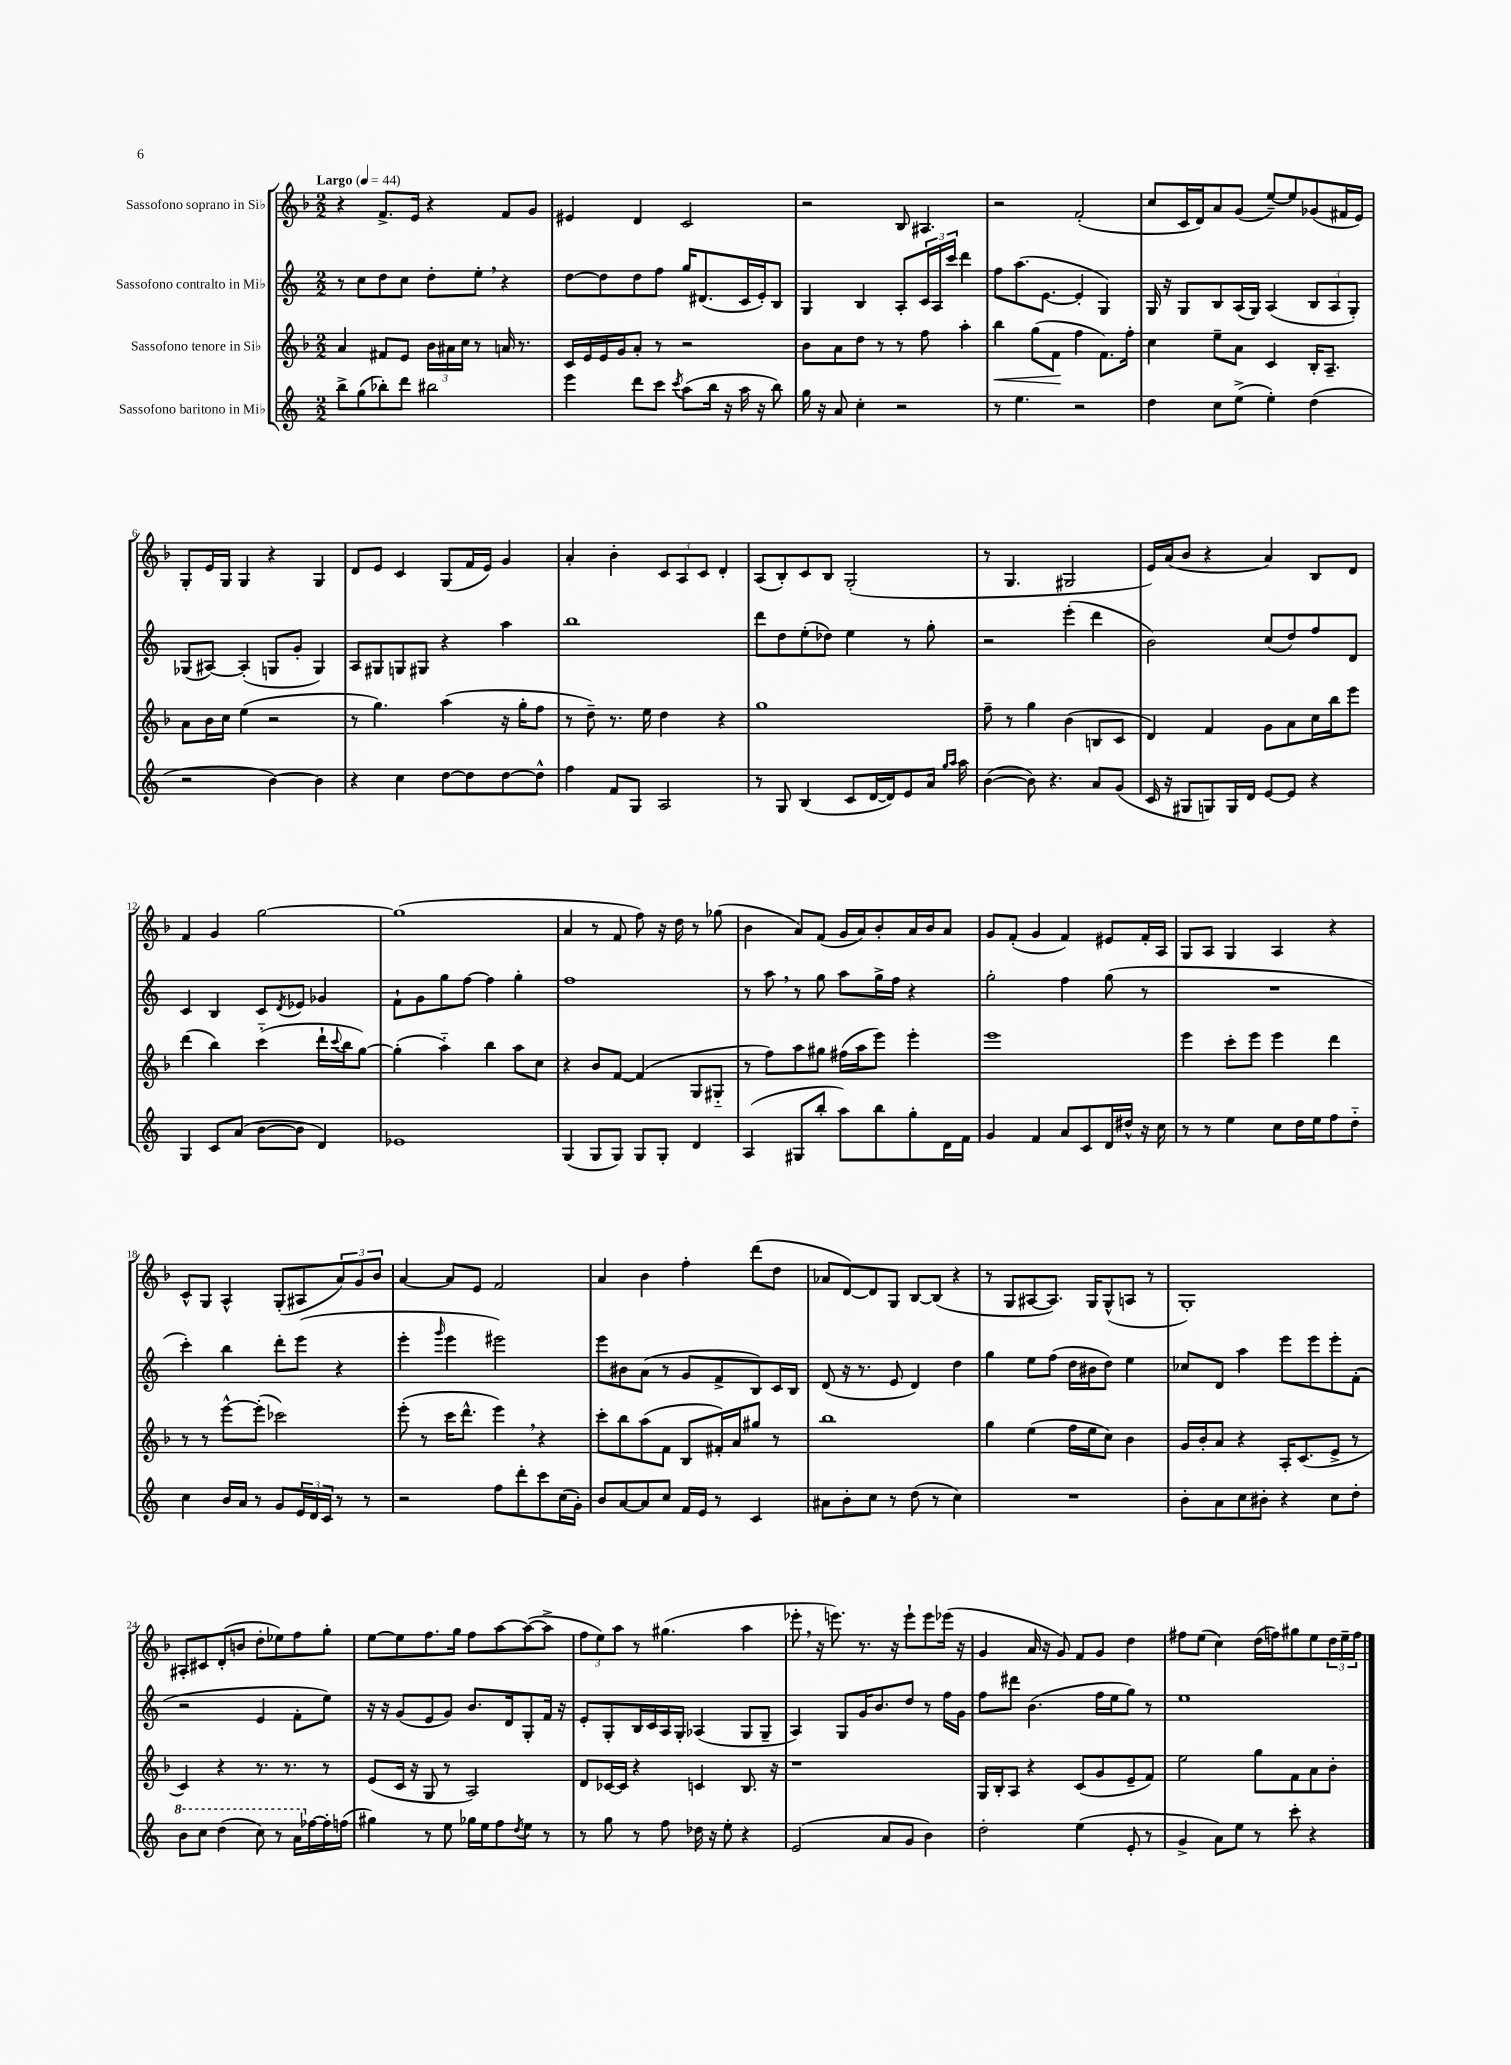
<<
\new StaffGroup <<
\new Staff = "s0" \with { instrumentName = "Sassofono soprano in Sib" } {
    \clef treble \key f \major \numericTimeSignature \time 2/2 \tempo "Largo" 4 = 44
    r4 f'8.-> e'16 r4 f'8 g'8 |
    eis'4 d'4 c'2 |
    r2 bes8 ais4. |
    r2 f'2-.( |
    c''8 c'16 d'16) a'8 g'8( e''8~--) e''8 ges'8( fis'16 e'16) |
    g8-. e'16 g16 g4 r4 g4 |
    d'8 e'8 c'4 g8( f'16 e'16) g'4 |
    a'4-. bes'4-. \tuplet 3/2 { c'8 a8 c'8 } d'4-. |
    a8( bes8-.) c'8 bes8 g2-.( |
    r8 g4. gis2 |
    e'16) a'16( bes'8 r4 a'4) bes8 d'8 |
    f'4 g'4 g''2~ |
    g''1( |
    a'4 r8 f'8 f''8) r16 d''16 r8 ges''8( |
    bes'4 a'8) f'8( g'16 a'16) bes'8-. a'16 bes'16 a'8 |
    g'8 f'8-.( g'4 f'4) eis'8 f'16-. a16 |
    g8 a8 g4 a4 r4 |
    c'8-^ g8 a4-^ g8-.( ais8 \tuplet 3/2 { a'8) g'8 bes'8 } |
    a'4~ a'8 e'8 f'2 |
    a'4 bes'4 f''4-. d'''8( d''8 |
    aes'8 d'8~) d'8 g8 bes8~ bes8( r4 |
    r8 g8 ais8~ ais8.) g16 g8-^( a8 r8 |
    g1-.) |
    ais8-. cis'8 d'8-.( b'8 d''8-. ees''8) f''8 g''8-. |
    e''8~ e''8 f''8. g''16 f''8 a''8~ a''8~( a''8-> |
    \tuplet 3/2 { f''8 e''8) a''8 } r8 gis''4.( a''4 |
    ees'''8-. \breathe r16 e'''8.) r8. r16 e'''8-! e'''8 ees'''16( r16 |
    g'4 a'16 r16 g'8) f'8 g'8 d''4 |
    fis''8 e''8( c''4) d''16( f''16) gis''8 e''8 \tuplet 3/2 { d''16 e''16-- f''16 } \bar "|." |
}
\new Staff = "s1" \with { instrumentName = "Sassofono contralto in Mib" } {
    \clef treble \key c \major \numericTimeSignature \time 2/2
    r8 c''8 d''8 c''8 d''8-. e''8-. \breathe r4 |
    d''8~ d''8 d''8 f''8 g''16 dis'8.( c'16 e'16-.) b8 |
    g4 b4 a8-. \tuplet 3/2 { c'16 a16 c'''16 } d'''4 |
    f''8 a''8.( e'8.~ e'4-. g4) |
    g16 r16 g8 b8 a16( g16) a4( \tuplet 3/2 { b8 a8 g8-.) } |
    ges8( ais8~) ais4-.( g8 g'8-. g4) |
    a8 gis8 g8 gis8 r4 a''4 |
    b''1 |
    d'''8 d''8 e''8-.( des''8) e''4 r8 g''8-. |
    r2 e'''4-.( d'''4 |
    b'2) c''8( d''8) f''8 d'8 |
    c'4 b4 c'8 \acciaccatura { d'8 } ees'8 ges'4 |
    f'8-! g'8 g''8 f''8~ f''4 g''4-. |
    f''1 |
    r8 a''8 \breathe r8 g''8 a''8 g''16-> f''16 r4 |
    g''2-. f''4 g''8( r8 |
    R1 |
    c'''4-.) b''4 d'''8-. e'''8( r4 |
    e'''4-. \grace { g'''16 } e'''4 eis'''2) |
    e'''8 bis'8 a'8( r8 g'8 f'8-> b8) c'16 b16 |
    d'8( r16 r8. e'8 d'4) d''4 |
    g''4 e''8 f''8( d''16 bis'16 d''8) e''4 |
    ces''8 d'8 a''4 e'''8 e'''8 e'''8-. f'8-.( |
    r2 e'4 f'8-. e''8) |
    r16 r16 g'8( e'8 g'8) b'8. d'16 g8-. f'16 r16 |
    e'8-. g8-. b16 c'16 a16 g16-. aes4( g8 g8-- |
    a4) g8 g'16 b'8. d''8 r8 f''16 g'16 |
    f''8 dis'''8 b'4.( f''16 e''16 g''8) r8 |
    e''1 \bar "|." |
}
\new Staff = "s2" \with { instrumentName = "Sassofono tenore in Sib" } {
    \clef treble \key f \major \numericTimeSignature \time 2/2
    a'4 fis'8 e'8 \tuplet 3/2 { bes'16 ais'16 c''16 } r8 a'16 r8. |
    c'16 e'16 e'16 g'16 a'8-. r8 r2 |
    bes'8 a'8 d''8 r8 r8 f''8 a''4-. |
    bes''4\< g''8( f'8\! f''4 f'8.) f''16-. |
    c''4 e''8-- a'8 c'4 bes16-. a8.-- |
    a'8 bes'16 c''16 e''4( r2 |
    r8 g''4.) a''4( r16 g''16-. f''8 |
    r8 d''8--) r8. e''16 d''4 r4 |
    g''1 |
    f''8-- r8 g''4 bes'4( b8 c'8 |
    d'4) f'4 g'8 a'8 c''16 bes''16 e'''8 |
    d'''4( bes''4) c'''4-_( d'''16-! \appoggiatura { c'''8 } bes''16 g''8~) |
    g''4-.( a''4-_) bes''4 a''8 c''8 |
    r4 bes'8 f'8~ f'4( g8 gis8-_ |
    r8 f''8) a''8 gis''8 fis''16( a''16 e'''8) e'''4-. |
    e'''1 |
    e'''4 c'''8-. e'''8 e'''4 d'''4 |
    r8 r8 e'''8~-^ e'''8-.( ces'''2) |
    e'''8-.( r8 c'''16 d'''8.-^ e'''4) \breathe r4 |
    c'''8-. bes''8 a''8( f'8 bes8 fis'16-.) a'16 gis''8 r8 |
    bes''1 |
    g''4 e''4( f''16 e''16 c''8) bes'4 |
    g'16 bes'16-. a'8 r4 a16-. c'8.( e'8-> r8 |
    c'4) r4 r8. r8. r8 |
    e'8( c'16 r16 g8 r8 a2) |
    d'8 ces'16~ ces'16 r4 c'4 bes8. r16 |
    r1 |
    g16 bes16-. a8 r4 c'8( g'8 e'8-- f'8) |
    e''2 g''8 f'8 a'8 bes'8-. \bar "|." |
}
\new Staff = "s3" \with { instrumentName = "Sassofono baritono in Mib" } {
    \clef treble \key c \major \numericTimeSignature \time 2/2
    b''8-> g''8( bes''8-.) d'''8 bis''2 |
    e'''4 d'''8 c'''8 \acciaccatura { c'''8 } a''8( b''16 r16 a''16 r16 b''8) |
    g''16 r16 a'8 c''4-. r2 |
    r8 e''4. r2 |
    d''4 c''8 e''8->( e''4-.) d''4( |
    r2 b'4~) b'4 |
    r4 c''4 d''8~ d''8 d''8~ d''8-^ |
    f''4 f'8 g8 a2 |
    r8 g8 b4( c'8 d'16~ d'16) e'8 a'16 \grace { g''16 a''16 } a''16 |
    b'4~( b'8) r4. a'8 g'8( |
    c'16 r16 gis8 g8) g16 d'16 e'8~ e'8 r4 |
    g4 c'8 a'8( b'8~ b'8 d'4) |
    ees'1 |
    g4( g8 g8) g8 g8-. d'4 |
    a4( gis8 b''8-. a''8) b''8 g''8-. d'16 f'16 |
    g'4 f'4 a'8 c'8 d'16 dis''16-^ r16 c''16 |
    r8 r8 e''4 c''8 d''16 e''16 f''8 d''8-_ |
    c''4 b'16 a'16 r8 g'8 \tuplet 3/2 { e'16 d'16 c'16 } r8 r8 |
    r2 f''8 d'''8-. c'''8 c''16( g'16-.) |
    b'8 a'8~ a'8 c''8 f'16 e'16 r8 c'4 |
    ais'8 b'8-. c''8 r8 d''8( r8 c''4) |
    R1 |
    b'8-. a'8 c''8 bis'8-. r4 c''8 d''8-. |
    \ottava #1 b''8 c'''8 d'''4( c'''8) r8 a''16 \ottava #0 fes''16~ fes''16-. f''16( |
    gis''4) r8 e''8 ges''16 e''16 f''8 \acciaccatura { d''8 } e''8 r8 |
    r8 g''8 r8 f''8 des''16 r16 e''8-. r4 |
    e'2( a'8 g'8 b'4) |
    d''2-. e''4( e'8-. r8 |
    g'4-> a'8) e''8 r8 c'''8-. r4 \bar "|." |
}
>>
>>
